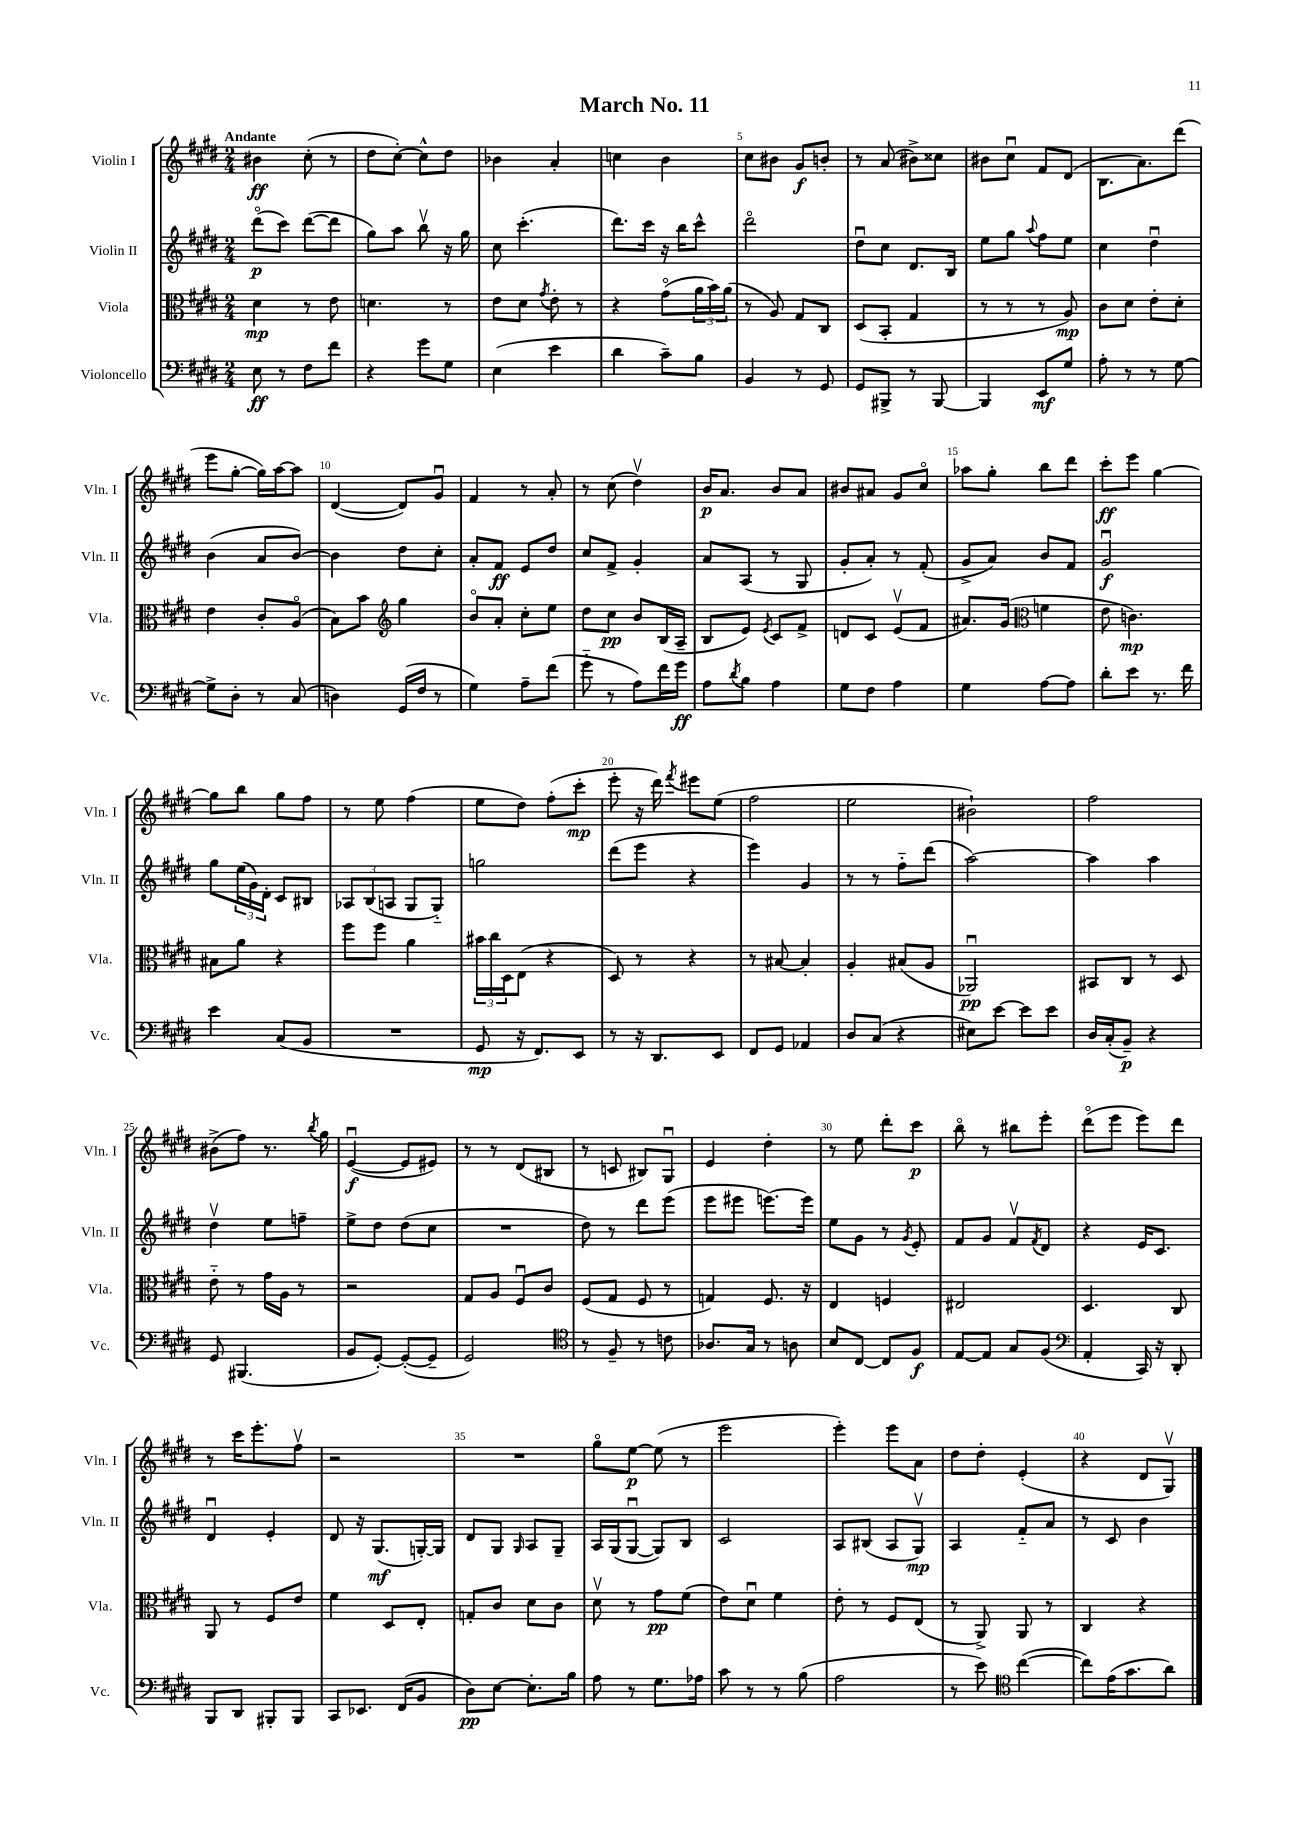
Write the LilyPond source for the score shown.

\header { title = "March No. 11" }
<<
\new StaffGroup <<
\new Staff = "s0" \with { instrumentName = "Violin I" shortInstrumentName = "Vln. I" } {
    \clef treble \key e \major \numericTimeSignature \time 2/4 \tempo "Andante"
    bis'4\ff cis''8-.( r8 |
    dis''8 cis''8~-.) cis''8-^ dis''8 |
    bes'4 a'4-. |
    c''4 b'4 |
    cis''8 bis'8 gis'8\f b'8-. |
    r8 a'8( bis'8->) cisis''8 |
    bis'8 cis''8\downbow fis'8 dis'8( |
    b8. a'8.) dis'''8( |
    e'''8 gis''8~-. gis''16) a''16~ a''8 |
    dis'4~( dis'8) gis'8\downbow |
    fis'4 r8 a'8-. |
    r8 cis''8( dis''4\upbow) |
    b'16\p a'8. b'8 a'8 |
    bis'8 ais'8 gis'8 cis''8\flageolet |
    aes''8 gis''8-. b''8 dis'''8 |
    cis'''8-.\ff e'''8 gis''4~ |
    gis''8 b''8 gis''8 fis''8 |
    r8 e''8 fis''4( |
    e''8 dis''8) fis''8-.( cis'''8-.\mp |
    e'''8-. r16 dis'''16) \acciaccatura { fis'''8 } eis'''8 e''8( |
    fis''2 |
    e''2 |
    bis'2-!) |
    fis''2 |
    bis'8->( fis''8) r8. \acciaccatura { b''8 } gis''16 |
    e'4~\downbow\f( e'8 eis'8) |
    r8 r8 dis'8( bis8 |
    r8 c'8 bis8) gis8\downbow |
    e'4 dis''4-. |
    r8 e''8 dis'''8-. cis'''8\p |
    b''8\flageolet r8 bis''8 e'''8-. |
    dis'''8\flageolet( e'''8 e'''8) dis'''8 |
    r8 cis'''16 e'''8.-. fis''8\upbow |
    r2 |
    R2 |
    gis''8\flageolet e''8~\p e''8( r8 |
    e'''2 |
    e'''4-.) e'''8 a'8 |
    dis''8 dis''8-. e'4-.( |
    r4 dis'8 gis8\upbow) \bar "|." |
}
\new Staff = "s1" \with { instrumentName = "Violin II" shortInstrumentName = "Vln. II" } {
    \clef treble \key e \major \numericTimeSignature \time 2/4
    dis'''8\flageolet\p( cis'''8) dis'''8~( dis'''8 |
    gis''8) a''8 b''8\upbow r16 gis''16 |
    cis''8 cis'''4.-.( |
    dis'''8.) cis'''16 r16 b''16 cis'''8-^ |
    dis'''2\flageolet |
    dis''8\downbow cis''8 dis'8. b16 |
    e''8 gis''8 \appoggiatura { a''8 } fis''8 e''8 |
    cis''4 dis''4\downbow |
    b'4( a'8 b'8~) |
    b'4 dis''8 cis''8-. |
    a'8-. fis'8\ff e'8 dis''8 |
    cis''8 fis'8-> gis'4-. |
    a'8 a8( r8 gis8 |
    gis'8-. a'8-.) r8 fis'8-.( |
    gis'8-> a'8) b'8 fis'8 |
    gis'2\downbow\f |
    gis''8 \tuplet 3/2 { e''16( gis'16) dis'16-. } cis'8 bis8 |
    \tuplet 3/2 { aes8 b8( a8 } gis8 gis8-_) |
    g''2 |
    dis'''8( e'''8 r4 |
    e'''4) gis'4 |
    r8 r8 fis''8-_ dis'''8( |
    a''2~) |
    a''4 a''4 |
    dis''4\upbow e''8 f''8-- |
    e''8-> dis''8 dis''8( cis''8 |
    R2 |
    dis''8) r8 dis'''8 e'''8( |
    e'''8 eis'''8 e'''8.~) e'''16 |
    e''8 gis'8 r8 \acciaccatura { gis'8 } e'8-. |
    fis'8 gis'8 fis'8\upbow \acciaccatura { fis'8 } dis'8 |
    r4 e'16 cis'8. |
    dis'4\downbow e'4-. |
    dis'8 r16 gis8.\mf( g16~-.) g16 |
    dis'8 gis8 \grace { gis16 } a8 gis8-- |
    a16 gis16( gis8~\downbow gis8) b8 |
    cis'2 |
    a8 bis8( a8 gis8\upbow\mp) |
    a4 fis'8-_ a'8 |
    r8 cis'8 b'4 \bar "|." |
}
\new Staff = "s2" \with { instrumentName = "Viola" shortInstrumentName = "Vla." } {
    \clef alto \key e \major \numericTimeSignature \time 2/4
    dis'4\mp r8 e'8 |
    d'4. r8 |
    e'8 dis'8 \acciaccatura { gis'8 } e'8-. r8 |
    r4 gis'8\flageolet( \tuplet 3/2 { a'16 b'16) a'16( } |
    r8 a8) gis8 cis8 |
    dis8( b,8-. gis4 |
    r8 r8 r8 a8\mp) |
    cis'8 dis'8 e'8-. dis'8-. |
    e'4 cis'8-. a8\flageolet( |
    b8) b'8 \clef treble gis''4 |
    b'8\flageolet a'8-. cis''8-. e''8 |
    dis''8 cis''8\pp b'8 b16( a16-- |
    b8 e'8) \acciaccatura { e'8 } cis'8 fis'8-> |
    d'8 cis'8 e'8\upbow( fis'8 |
    ais'8.) gis'16( \clef alto f'4 |
    e'8 c'4.\mp) |
    bis8 a'8 r4 |
    fis''8 fis''8 a'4 |
    \tuplet 3/2 { bis'16 cis''16 dis16 } e8( r4 |
    dis8) r8 r4 |
    r8 bis8~ bis4-. |
    a4-. bis8( a8 |
    aes,2\downbow\pp) |
    bis,8 cis8 r8 dis8 |
    e'8-_ r8 gis'16 a16 r8 |
    r2 |
    gis8 a8 fis8\downbow cis'8 |
    fis8( gis8 fis8 r8 |
    g4) fis8. r16 |
    e4 f4 |
    eis2 |
    dis4. cis8 |
    a,8 r8 fis8 e'8 |
    fis'4 dis8 e8-. |
    g8-. cis'8 dis'8 cis'8 |
    dis'8\upbow r8 gis'8\pp fis'8( |
    e'8) dis'8\downbow fis'4 |
    e'8-. r8 fis8 e8( |
    r8 a,8->) a,8 r8 |
    cis4 r4 \bar "|." |
}
\new Staff = "s3" \with { instrumentName = "Violoncello" shortInstrumentName = "Vc." } {
    \clef bass \key e \major \numericTimeSignature \time 2/4
    e8\ff r8 fis8 fis'8 |
    r4 gis'8 gis8 |
    e4( e'4 |
    dis'4 cis'8--) b8 |
    b,4 r8 gis,8 |
    gis,8 bis,,8-> r8 bis,,8~ |
    bis,,4 e,8\mf gis8 |
    a8-. r8 r8 gis8~ |
    gis8-> dis8-. r8 cis8( |
    d4) gis,16( fis16 r8 |
    gis4) a8-- fis'8( |
    gis'8-_ r8 a8) fis'16 gis'16\ff |
    a8 \acciaccatura { dis'8 } b8 a4 |
    gis8 fis8 a4 |
    gis4 a8~ a8 |
    dis'8-. e'8 r8. fis'16 |
    e'4 cis8( b,8 |
    R2 |
    gis,8\mp r16 fis,8.) e,8 |
    r8 r16 dis,8. e,8 |
    fis,8 gis,8 aes,4 |
    dis8 cis8( r4 |
    eis8) e'8~ e'8 e'8 |
    dis16 cis16-.( b,8--\p) r4 |
    gis,8 bis,,4.( |
    b,8 gis,8~-.) gis,8~-.( gis,8-- |
    gis,2) |
    \clef tenor r8 fis8-- r8 c'8 |
    aes8. gis16 r8 a8 |
    b8 cis8~ cis8 fis8\f |
    e8~ e8 gis8 fis8( |
    \clef bass a,4-. cis,16) r16 dis,8-. |
    b,,8 dis,8 bis,,8-. bis,,8 |
    cis,8 ees,8. fis,16( b,8 |
    dis8\pp) e8~ e8.-. b16 |
    a8 r8 gis8. aes16 |
    cis'8 r8 r8 b8( |
    a2 |
    r8 e'8) \clef tenor cis''4~( |
    cis''8) e'16( gis'8. a'8) \bar "|." |
}
>>
>>
\layout { \context { \Score \override BarNumber.break-visibility = ##(#f #t #t) barNumberVisibility = #(every-nth-bar-number-visible 5) } }
